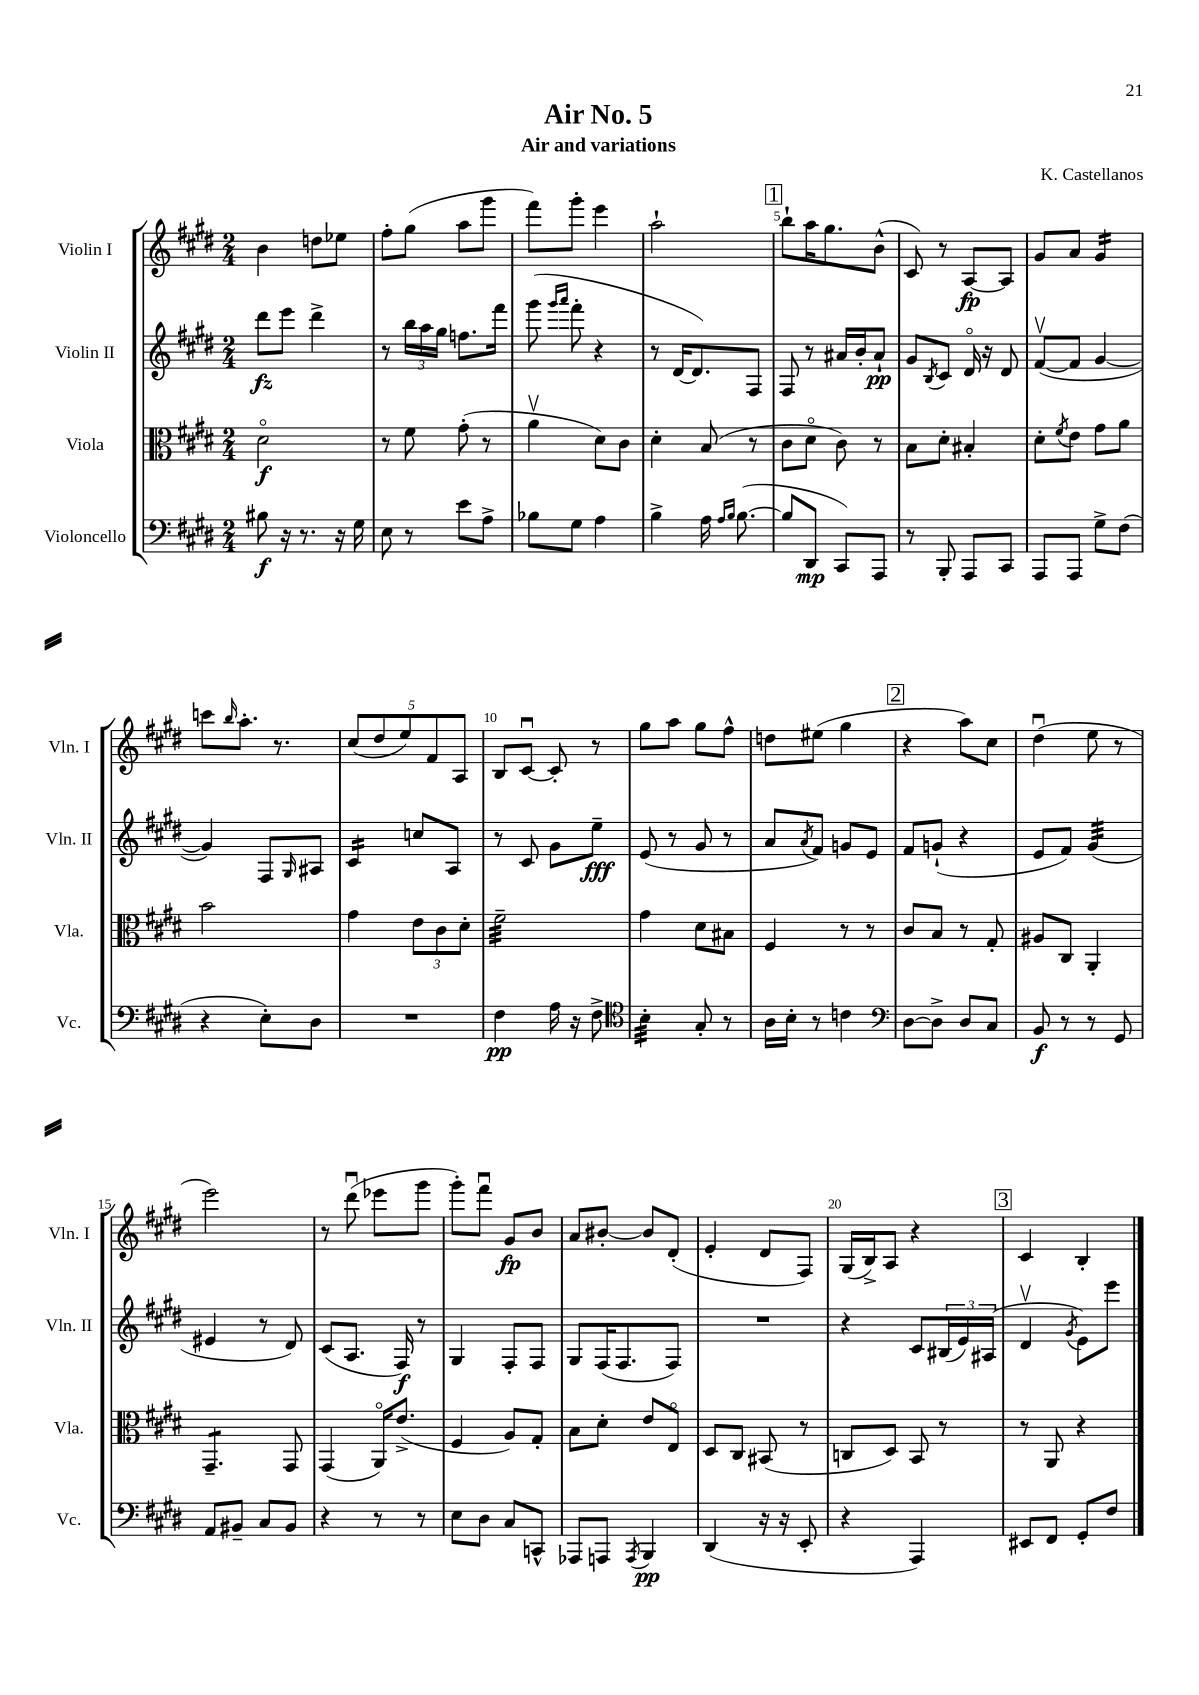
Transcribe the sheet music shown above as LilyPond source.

\header { title = "Air No. 5" composer = "K. Castellanos" subtitle = "Air and variations" }
<<
\new StaffGroup <<
\new Staff = "s0" \with { instrumentName = "Violin I" shortInstrumentName = "Vln. I" } {
    \clef treble \key e \major \numericTimeSignature \time 2/4
    b'4 d''8 ees''8 |
    fis''8-. gis''8( a''8 gis'''8 |
    fis'''8) gis'''8-. e'''4 |
    a''2-! |
    \mark \markup { \box "1" } b''8-! a''16 gis''8. b'8-^( |
    cis'8) r8 a8~\fp a8 |
    gis'8 a'8 gis'4:16 |
    c'''8 \grace { b''16 } a''8.-. r8. |
    \tuplet 5/4 { cis''8( dis''8 e''8) fis'8 a8 } |
    b8 cis'8~\downbow cis'8-. r8 |
    gis''8 a''8 gis''8 fis''8-^ |
    d''8 eis''8( gis''4 |
    \mark \markup { \box "2" } r4 a''8) cis''8 |
    dis''4\downbow( e''8 r8 |
    e'''2) |
    r8 dis'''8\downbow( ees'''8 gis'''8 |
    gis'''8-.) fis'''8\downbow gis'8\fp b'8 |
    a'8 bis'8~-. bis'8 dis'8-.( |
    e'4-. dis'8 fis8) |
    gis16( b16->) a8 r4 |
    \mark \markup { \box "3" } cis'4 b4-. \bar "|." |
}
\new Staff = "s1" \with { instrumentName = "Violin II" shortInstrumentName = "Vln. II" } {
    \clef treble \key e \major \numericTimeSignature \time 2/4
    dis'''8\fz e'''8 dis'''4-> |
    r8 \tuplet 3/2 { b''16 a''16 gis''16 } f''8. fis'''16 |
    gis'''8( \grace { gis'''16 a'''16 } fis'''8-. r4 |
    r8 dis'16~ dis'8.) fis8 |
    \mark \markup { \box "1" } fis8 r8 ais'16 b'16-. ais'8-!\pp |
    gis'8 \acciaccatura { b8 } cis'8 dis'16\flageolet r16 dis'8 |
    fis'8~\upbow( fis'8 gis'4~ |
    gis'4) fis8 \grace { gis16 } ais8 |
    cis'4:16 c''8 a8 |
    r8 cis'8 gis'8 e''8--\fff |
    e'8( r8 gis'8 r8 |
    a'8 \acciaccatura { a'8 } fis'8) g'8 e'8 |
    \mark \markup { \box "2" } fis'8 g'8-!( r4 |
    e'8 fis'8) gis'4:32( |
    eis'4 r8 dis'8) |
    cis'8( a8. fis16\f) r8 |
    gis4 fis8-. fis8 |
    gis8 fis16( fis8. fis8) |
    R2 |
    r4 cis'8 \tuplet 3/2 { bis16( e'16) ais16( } |
    \mark \markup { \box "3" } dis'4\upbow \acciaccatura { gis'8 } e'8) e'''8 \bar "|." |
}
\new Staff = "s2" \with { instrumentName = "Viola" shortInstrumentName = "Vla." } {
    \clef alto \key e \major \numericTimeSignature \time 2/4
    dis'2\flageolet\f |
    r8 fis'8 gis'8-.( r8 |
    a'4\upbow dis'8) cis'8 |
    dis'4-. b8( r8 |
    \mark \markup { \box "1" } cis'8 dis'8\flageolet cis'8) r8 |
    b8 dis'8-. bis4-. |
    dis'8-. \acciaccatura { fis'8 } e'8 gis'8 a'8 |
    b'2 |
    gis'4 \tuplet 3/2 { e'8 cis'8 dis'8-. } |
    fis'2:32-- |
    gis'4 dis'8 bis8 |
    fis4 r8 r8 |
    \mark \markup { \box "2" } cis'8 b8 r8 gis8-. |
    ais8 cis8 a,4-. |
    gis,4.:8-- gis,8 |
    gis,4( a,16\flageolet) e'8.->( |
    fis4 a8) gis8-. |
    b8 dis'8-. e'8 e8\flageolet |
    dis8 cis8 bis,8( r8 |
    c8 dis8) b,8 r8 |
    \mark \markup { \box "3" } r8 a,8 r4 \bar "|." |
}
\new Staff = "s3" \with { instrumentName = "Violoncello" shortInstrumentName = "Vc." } {
    \clef bass \key e \major \numericTimeSignature \time 2/4
    bis8\f r16 r8. r16 gis16 |
    e8 r8 e'8 a8-> |
    bes8 gis8 a4 |
    b4-> a16 \grace { a16 b16 } b8.~( |
    \mark \markup { \box "1" } b8 dis,8\mp cis,8) a,,8 |
    r8 b,,8-. a,,8 cis,8 |
    a,,8 a,,8 gis8-> fis8( |
    r4 e8-.) dis8 |
    R2 |
    fis4\pp a16 r16 fis8-> |
    \clef tenor b4:32-. gis8-. r8 |
    a16 b16-. r8 c'4 |
    \mark \markup { \box "2" } \clef bass dis8~ dis8-> dis8 cis8 |
    b,8\f r8 r8 gis,8 |
    a,8 bis,8-- cis8 bis,8 |
    r4 r8 r8 |
    e8 dis8 cis8 c,8-^ |
    aes,,8 a,,8 \acciaccatura { a,,8 } b,,4\pp |
    dis,4( r16 r16 e,8-. |
    r4 a,,4) |
    \mark \markup { \box "3" } eis,8 fis,8 gis,8-. fis8 \bar "|." |
}
>>
>>
\layout { \context { \Score \override BarNumber.break-visibility = ##(#f #t #t) barNumberVisibility = #(every-nth-bar-number-visible 5) } }
